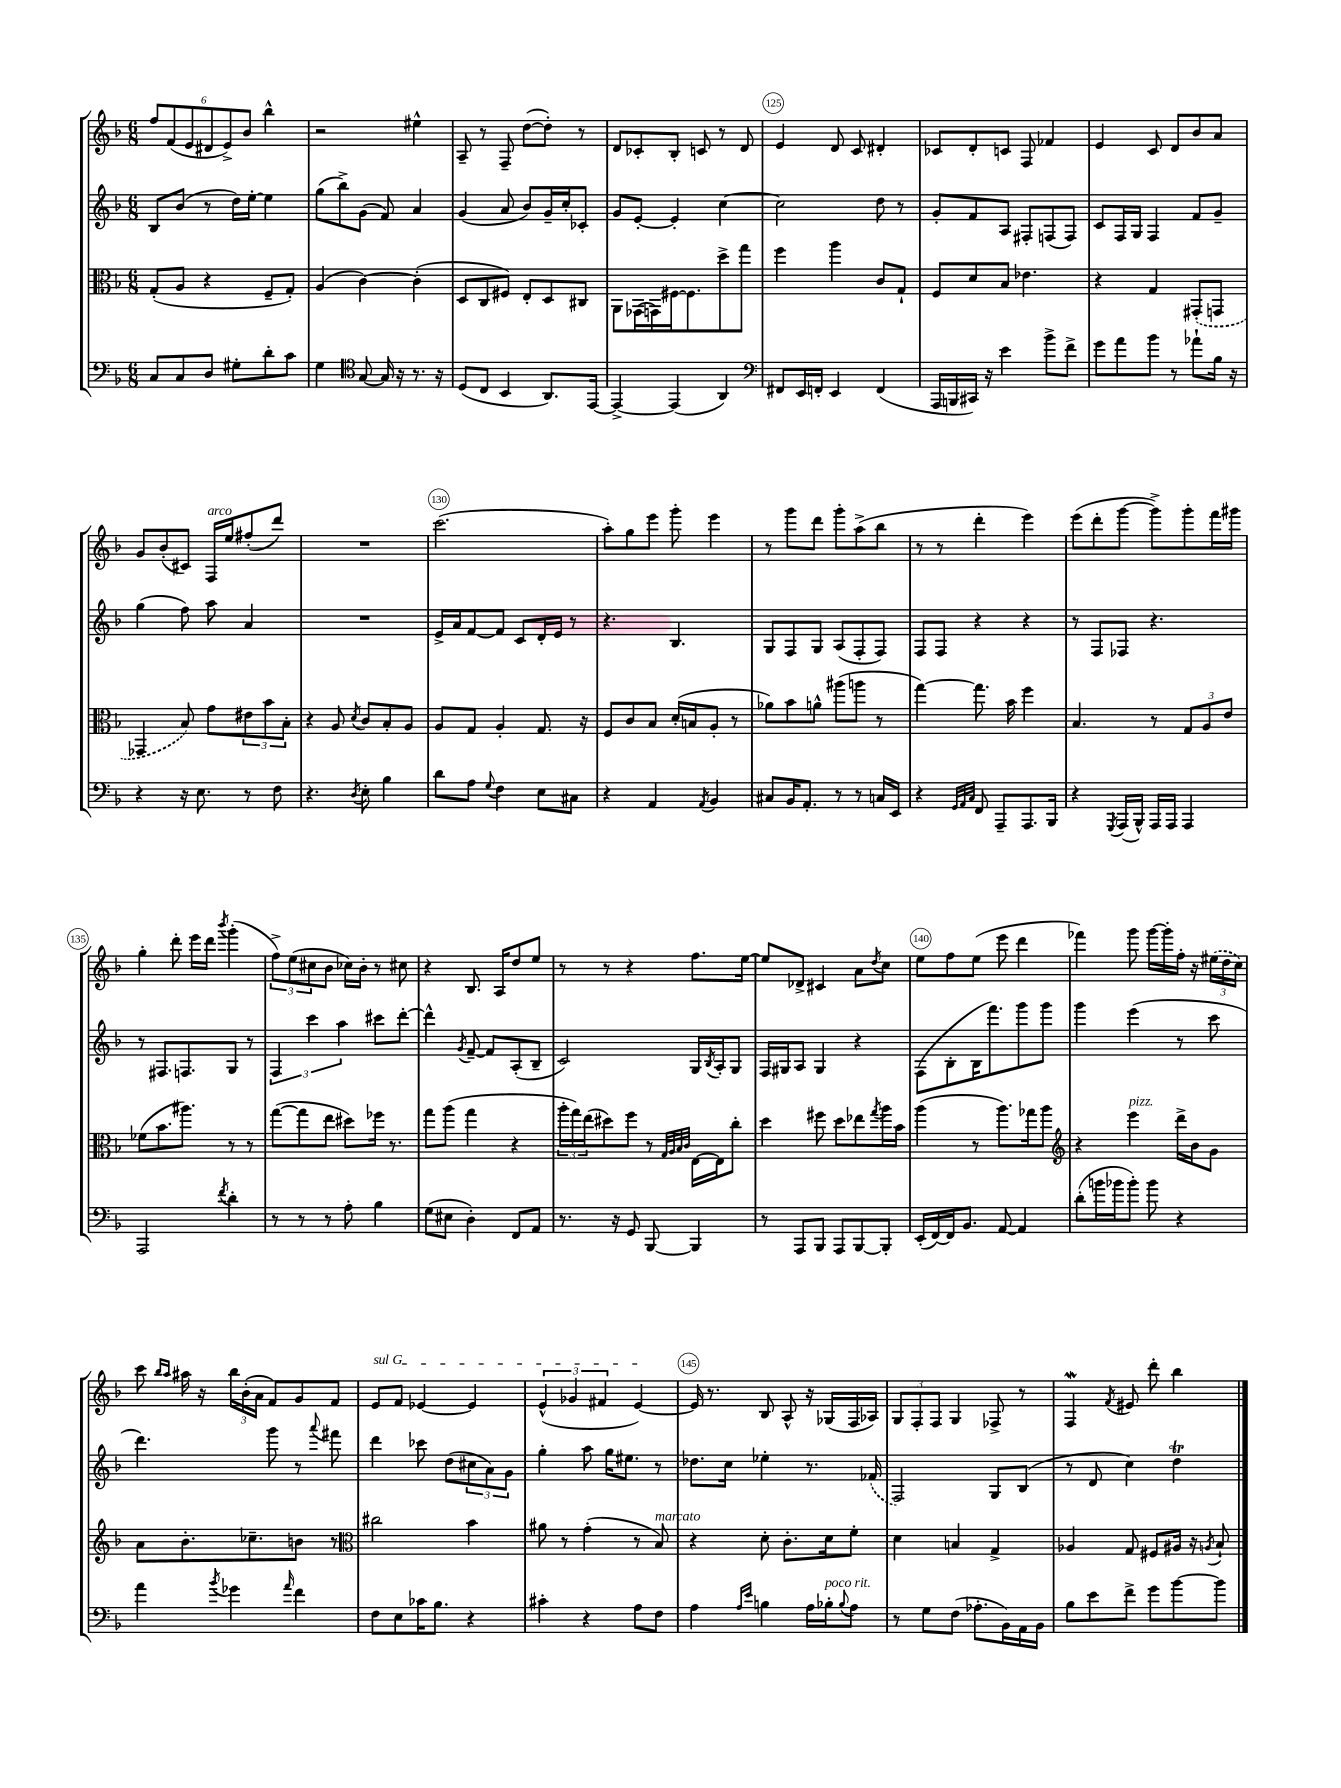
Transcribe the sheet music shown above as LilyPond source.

<<
\new StaffGroup <<
\new Staff = "s0" {
    \clef treble \key f \major \numericTimeSignature \time 6/8
    \tuplet 6/4 { f''8 f'8( e'8 dis'8 e'8->) bes'8 } bes''4-^ |
    r2 eis''4-^ |
    a8-- r8 f8-- d''8~( d''8-.) r8 |
    d'8 ces'8-. bes8-. c'8 r8 d'8 |
    e'4 d'8 c'8 dis'4-. |
    ces'8 d'8-. c'8 f8 fes'4 |
    e'4 c'8 d'8 bes'8 a'8 |
    g'8 bes'8-.( cis'8) f16^\markup { \italic "arco" } e''16 fis''8-.( d'''8) |
    R2. |
    c'''2.( |
    a''8-.) g''8 e'''8 g'''8-. e'''4 |
    r8 g'''8 d'''8 g'''8-. a''8->( bes''8 |
    r8 r8 d'''4-. e'''4) |
    e'''8( d'''8-. g'''8~ g'''8->) g'''8-. f'''16 gis'''16 |
    g''4-. d'''8-. e'''16 d'''16 \acciaccatura { bes'''8 } g'''4-.( |
    \tuplet 3/2 { f''8->) e''8( cis''8 } bes'8 ces''16) bes'16-. r8 cis''8 |
    r4 bes8. a16 d''8 e''8 |
    r8 r8 r4 f''8. e''16~ |
    e''8 des'8-> cis'4 a'8 \acciaccatura { d''8 } c''8 |
    e''8 f''8 e''8( e'''8 d'''4 |
    fes'''4) g'''8 g'''16~ g'''16-. f''16-. r16 \tuplet 3/2 { \once \slurDashed eis''16( d''16 c''16) } |
    c'''8 \grace { bes''16 a''16 } ais''16 r16 \tuplet 3/2 { bes''16 bes'16-.( a'16 } f'8) g'8 f'8 |
    \once \override TextSpanner.bound-details.left.text = \markup { \italic "sul G" } e'8\startTextSpan f'8 ees'4~ ees'4 |
    \tuplet 3/2 { e'4-^( ges'4 fis'4 } e'4~\stopTextSpan) |
    e'16 r8. bes8 a8-^ r16 ges16( f16 aes16) |
    \tuplet 3/2 { g8 f8-. f8 } g4 fes8-> r8 |
    f4\mordent \acciaccatura { f'8 } eis'8 d'''8-. bes''4 \bar "|." |
}
\new Staff = "s1" {
    \clef treble \key f \major \numericTimeSignature \time 6/8
    bes8 bes'8( r8 d''16) e''16~-. e''4 |
    g''8( bes''8->) g'8( f'8) a'4 |
    g'4( a'8 bes'8) g'16-- c''16-. ces'8-. |
    g'8 e'8~-. e'4-. c''4~ |
    c''2 d''8 r8 |
    g'8-. f'8 a8 fis8-. f8( f8) |
    c'8 f16 g16 f4 f'8 g'8-- |
    g''4( f''8) a''8 a'4 |
    R2. |
    e'16-> a'16 f'8~ f'8 c'8 d'16-. e'16 r8 |
    r4. bes4. |
    g8 f8 g8 a8( f8-. f8) |
    f8 f8 r4 r4 |
    r8 f8 fes8 r4. |
    r8 fis8. f8. g8 r8 |
    \tuplet 3/2 { f4 c'''4 a''4 } cis'''8 d'''8~-. |
    d'''4-^ \acciaccatura { g'8 } f'8~-- f'8 a8-.( bes8-- |
    c'2) g16 \acciaccatura { bes8 } a16-. g8 |
    f16 gis16 a8 gis4 r4 |
    f8( bes8-. bes16 f'''8.) g'''8 g'''8 |
    g'''4 e'''4( r8 c'''8 |
    d'''4.) g'''8 r8 \appoggiatura { a'''8 } fis'''8 |
    d'''4 ces'''8 d''8( \tuplet 3/2 { cis''8 a'8) g'8 } |
    g''4-. a''8 g''16 eis''8. r8 |
    des''8. c''16 ees''4-. r8. \once \slurDashed fes'16( |
    f2) g8 bes8( |
    r8 d'8 c''4) d''4\trill \bar "|." |
}
\new Staff = "s2" {
    \clef alto \key f \major \numericTimeSignature \time 6/8
    g8-.( a8 r4 f8-- g8-.) |
    a4( c'4~) c'4-.( |
    d8 c8 fis8) e8-. d8 cis8 |
    a,8 ges,16( g,16) fis16~ fis8. d''8-> g''8 |
    f''4 a''4 c'8 g8-! |
    f8 d'8 bes8 ees'4. |
    r4 g4 \once \slurDashed gis,8-.( g,8 |
    ges,4 bes8) g'8 \tuplet 3/2 { eis'8 bes'8 bes8-. } |
    r4 a8 \acciaccatura { d'8 } c'8 bes8-. a8 |
    a8 g8 a4-. g8. r16 |
    f8 c'8 bes8 d'16-.( b16 a8-. r8 |
    aes'8) bes'8 a'8-^ ais''8( a''8 r8 |
    g''4~) g''8. bes'16 f''4 |
    bes4. r8 \tuplet 3/2 { g8 a8 e'8 } |
    fes'8( bes'8. ais''8.) r8 r8 |
    g''8~( g''8 e''8 dis''8) fes''16 r8. |
    g''8 a''8( g''4 r4 |
    \tuplet 3/2 { a''16-. g''16) e''16( } dis''8) f''8 r8 \grace { g32 a32 bes32 c'32 } e16~ e16 c''8-. |
    d''4 fis''8 d''8 ees''8 \acciaccatura { g''8 } a''16 bes'16 |
    a''4( r8 a''8.) ges''16 a''8 |
    \clef treble r4 e'''4^\markup { \italic "pizz." } d'''16-> bes'16 g'8 |
    a'8 bes'8.-. ces''8.-- b'8 r8 |
    \clef alto cis''2 bes'4 |
    ais'8 r8 g'4-.( r8 bes8^\markup { \italic "marcato" }) |
    r4 d'8-. c'8.-. d'16 f'8-. |
    d'4 b4 g4-> |
    aes4 g8 fis8 ais16 r16 \acciaccatura { a8 } bes8-! \bar "|." |
}
\new Staff = "s3" {
    \clef bass \key f \major \numericTimeSignature \time 6/8
    c8 c8 d8 gis8-. d'8-. c'8 |
    g4 \clef tenor g8~ g16 r16 r8. r16 |
    d8( c8 bes,4 a,8.) e,16~ |
    e,4~-> e,4( a,4) |
    \clef bass fis,8 e,16 f,16-. e,4 f,4( |
    a,,16 b,,16 cis,16) r16 e'4 bes'8-> f'8-> |
    g'8 a'8 bes'8 r8 aes'8-! bes16 r16 |
    r4 r16 e8. r8 f8 |
    r4. \acciaccatura { d8 } e8-. bes4 |
    d'8 a8 \appoggiatura { g8 } f4 e8 cis8 |
    r4 a,4 \acciaccatura { a,8 } bes,4 |
    cis8 bes,16 a,8.-. r8 r8 c16 e,16 |
    r4 \grace { g,32 a,32 c32 } f,8 a,,8-- a,,8. bes,,16 |
    r4 \acciaccatura { g,,8 } a,,16( bes,,16-^) a,,16 a,,16 a,,4 |
    a,,2 \acciaccatura { f'8 } d'4-. |
    r8 r8 r8 a8-. bes4 |
    g8( eis8 d4-.) f,8 a,8 |
    r8. r16 g,8 bes,,8~ bes,,4 |
    r8 a,,8 bes,,8 a,,8 bes,,8~ bes,,8-. |
    e,16-.( f,16~) f,16 bes,8. a,8~ a,4 |
    d'8-.( b'16 bes'16 bes'8-.) bes'8 r4 |
    a'4 \acciaccatura { bes'8 } ges'4 \grace { a'16 } f'4 |
    f8 e8 ces'16 bes8. r4 |
    cis'4-. r4 a8 f8 |
    a4 \grace { a16 e'16 } b4 a16 bes16-.^\markup { \italic "poco rit." } \appoggiatura { bes8 } a8 |
    r8 g8 f8( aes8.-. bes,16) a,16 bes,16 |
    bes8 e'8 f'8-> g'8 bes'8~ bes'8 \bar "|." |
}
>>
>>
\layout { \context { \Score currentBarNumber = #121 \override BarNumber.break-visibility = ##(#f #t #t) barNumberVisibility = #(every-nth-bar-number-visible 5) \override BarNumber.stencil = #(make-stencil-circler 0.1 0.3 ly:text-interface::print) } }
